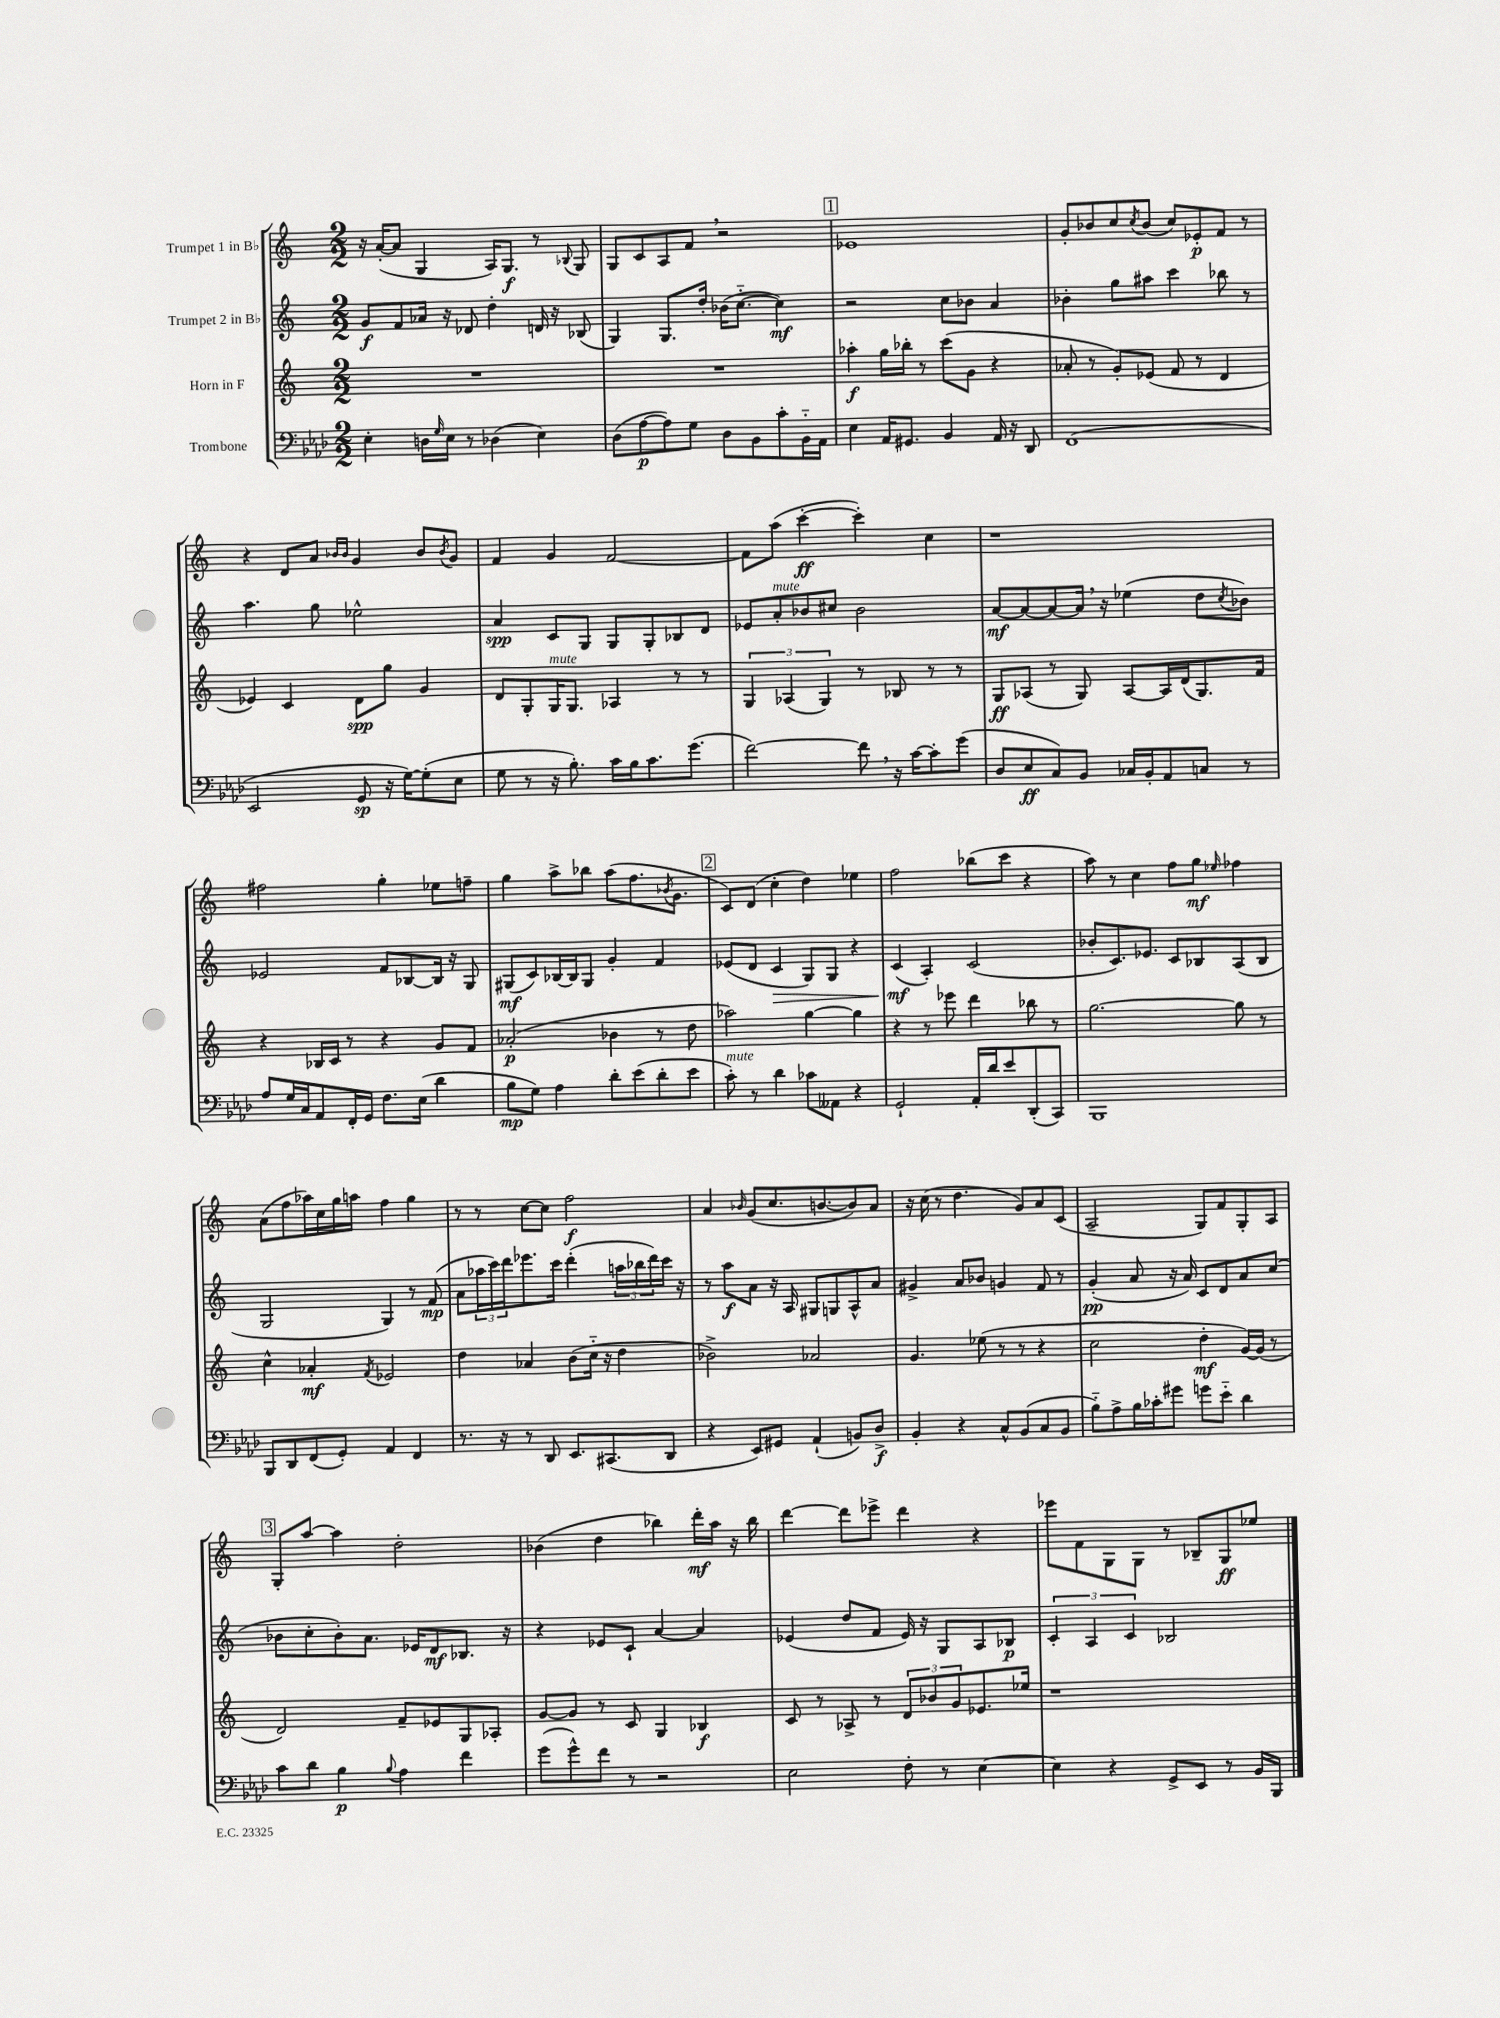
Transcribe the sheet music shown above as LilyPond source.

<<
\new StaffGroup <<
\new Staff = "s0" \with { instrumentName = "Trumpet 1 in Bb" } {
    \clef treble \key c \major \numericTimeSignature \time 2/2
    r16 a'16~-.( a'8 g4 a16) g8.\f r8 \appoggiatura { bes8 } g8 |
    g8 c'8 a8 f'8 \breathe r2 |
    \mark \markup { \box "1" } ees'1 |
    g'8-. bes'8 c''8 \acciaccatura { c''8 } bes'8( c''8) ees'8-.\p f'8 r8 |
    r4 d'8 a'8 \grace { bes'16 bes'16 } g'4 bes'8 \acciaccatura { bes'8 } g'8 |
    f'4 g'4 f'2~ |
    f'8 a''8( c'''4~-.\ff c'''4-.) c''4 |
    r1 |
    fis''2 g''4-. ees''8 f''8-- |
    g''4 a''8-> bes''8 a''8( f''8. \acciaccatura { bes'8 } g'8. |
    \mark \markup { \box "2" } c'8) d'8( c''4-. d''4) ees''4 |
    f''2 bes''8( c'''8 r4 |
    a''8) r8 c''4 f''8 g''8\mf \grace { ees''16 } fes''4 |
    a'8( f''8 aes''16) c''16 g''16 a''16 f''4 g''4 |
    r8 r8 c''8~ c''8 f''2\f |
    a'4 \grace { bes'16 } g'8( c''8. b'8.~ b'8) a'8 |
    r16 c''16( r8 d''4. g'8) a'8 c'8( |
    a2-- g8) f'8 g8-. a8 |
    \mark \markup { \box "3" } g8-. a''8~ a''4 d''2-. |
    bes'4( d''4 bes''4) d'''16-.\mf a''16 r16 bes''16 |
    d'''4~ d'''8 ees'''8-> d'''4 r4 |
    ees'''8 f'8 g8 g8 r8 bes8-- g8\ff ees''8 \bar "|." |
}
\new Staff = "s1" \with { instrumentName = "Trumpet 2 in Bb" } {
    \clef treble \key c \major \numericTimeSignature \time 2/2
    g'8\f f'8 aes'16 r16 des'8 d''4-. d'16 r16 bes8( |
    g4) g8. d''16-. bes'16( c''8.~-_ c''4\mf) |
    \mark \markup { \box "1" } r2 c''8 bes'8 a'4 |
    bes'4-. g''8 ais''8 c'''4 bes''8 r8 |
    a''4. g''8 ees''2-^ |
    a'4\spp c'8 g8 g8 g8-. bes8 d'8 |
    ees'8 a'8-.^\markup { \italic "mute" } bes'8 cis''8 bes'2 |
    a'8~\mf a'8~ a'8~ a'16 \breathe r16 ees''4( d''8 \acciaccatura { c''8 } bes'8) |
    ees'2 f'8 bes8~ bes16 r16 g8 |
    gis8\mf( c'8) bes16~ bes16 gis8 g'4-. f'4 |
    \mark \markup { \box "2" } ees'8( d'8 c'4\> g8) g8 r4 |
    c'4\mf\!( a4-.) c'2( |
    bes'8-. c'8.) ees'8. c'8 bes8 a8( bes8 |
    g2 g4) r8 f'8\mp( |
    a'8 \tuplet 3/2 { aes''16 c'''16) d'''16 } ees'''8. c'''16 d'''4-.( \tuplet 3/2 { a''16 bes''16 d'''16) } c'''16 r16 |
    r8 a''8\f a'8 r16 a16 gis8 g8 a8-^ a'8 |
    gis'4-> a'8 bes'8 g'4 f'8 r8 |
    g'4-.\pp( a'8 r16 a'16) c'8 d'8 a'8 c''8( |
    \mark \markup { \box "3" } bes'8 c''8-. bes'8-.) a'8. ees'16 d'8\mf bes8. r16 |
    r4 ees'8 c'8-! a'4~ a'4 |
    ees'4( d''8 f'8 ees'16) r16 g8 a8 bes8\p |
    \tuplet 3/2 { c'4-. a4 c'4 } bes2 \bar "|." |
}
\new Staff = "s2" \with { instrumentName = "Horn in F" } {
    \clef treble \key c \major \numericTimeSignature \time 2/2
    R1 |
    R1 |
    \mark \markup { \box "1" } aes''4-.\f g''16 bes''16-. r8 c'''8( g'8 r4 |
    aes'8-. r8 g'8-.) ees'8( f'8 r8 d'4 |
    ees'4) c'4 d'8\spp g''8 g'4 |
    d'8 g8-. g16^\markup { \italic "mute" } g8. aes4 r8 r8 |
    \tuplet 3/2 { g4 aes4( g4) } r8 bes8 r8 r8 |
    g8\ff aes8( r8 g8) aes8~ aes16 d'16( g8.) f'16 |
    r4 bes16 c'16 r8 r4 g'8 f'8 |
    aes'2-.\p( bes'4 r8 d''8 |
    \mark \markup { \box "2" } aes''2) g''4~ g''4 |
    r4 r8 ees'''8 d'''4 bes''8 r8 |
    g''2.~ g''8 r8 |
    c''4-^ aes'4-.\mf \acciaccatura { f'8 } ees'2 |
    d''4 aes'4 b'8( c''16-_ r16 d''4 |
    bes'2->) aes'2 |
    g'4. ees''8( r8 r8 r4 |
    c''2 d''4-.\mf g'16~) g'16( r8 |
    \mark \markup { \box "3" } d'2) f'8-- ees'8 g8 aes8-. |
    g'8~ g'8 r8 c'8 g4 bes4\f |
    c'8 r8 aes8-> r8 \tuplet 3/2 { d'8 bes'8 g'8 } ees'8. ees''16 |
    r1 \bar "|." |
}
\new Staff = "s3" \with { instrumentName = "Trombone" } {
    \clef bass \key aes \major \numericTimeSignature \time 2/2
    ees4-. d16 \grace { g16 } ees16 r8 des4( ees4) |
    des8( aes8~\p aes8) g8 des8 bes,8 c'8-. bes,16-_ aes,16 |
    \mark \markup { \box "1" } ees4 aes,16 gis,8. bes,4 aes,16 r16 des,8 |
    f,1( |
    ees,2 g,8\sp r16 g16~) g8-.( ees8 |
    g8 r8 r16 bes8.-.) c'16 bes16 c'8. g'8.( |
    f'2~) f'8 \breathe r16 c'16~ c'8-. g'8( |
    des8 ees8\ff c8) bes,8 ces16 bes,16-. aes,8 c8 r8 |
    aes8 g16 c16 aes,8 f,16-. g,16 f8. ees16( des'4 |
    bes8\mp g8) aes4 des'8-. ees'8( des'8-. ees'8 |
    \mark \markup { \box "2" } c'8-.^\markup { \italic "mute" }) r8 des'4 ces'8 aeses,8 r4 |
    g,2-! aes,16-. des'16 ees'8 des,8-.( c,8) |
    bes,,1 |
    bes,,8 des,8 f,8( g,8-.) aes,4 f,4 |
    r8. r16 r8 des,8 ees,8. cis,8.( des,8 |
    r4 ees,8) gis,8 aes,4-!( b,8) des8->\f |
    bes,4-. r4 c8-^ bes,8( c8 bes,8 |
    bes8-_) aes8-> bes16 ces'16-. gis'8 g'8 ees'8-_ des'4 |
    \mark \markup { \box "3" } c'8 des'8 bes4\p \appoggiatura { bes8 } aes4 f'4 |
    g'8( g'8-^) f'8 r8 r2 |
    ees2 f8-. r8 ees4~ |
    ees4 r4 g,8-> ees,8 r8 bes,16 bes,,16 \bar "|." |
}
>>
>>
\layout { \context { \Score \remove "Bar_number_engraver" } }
